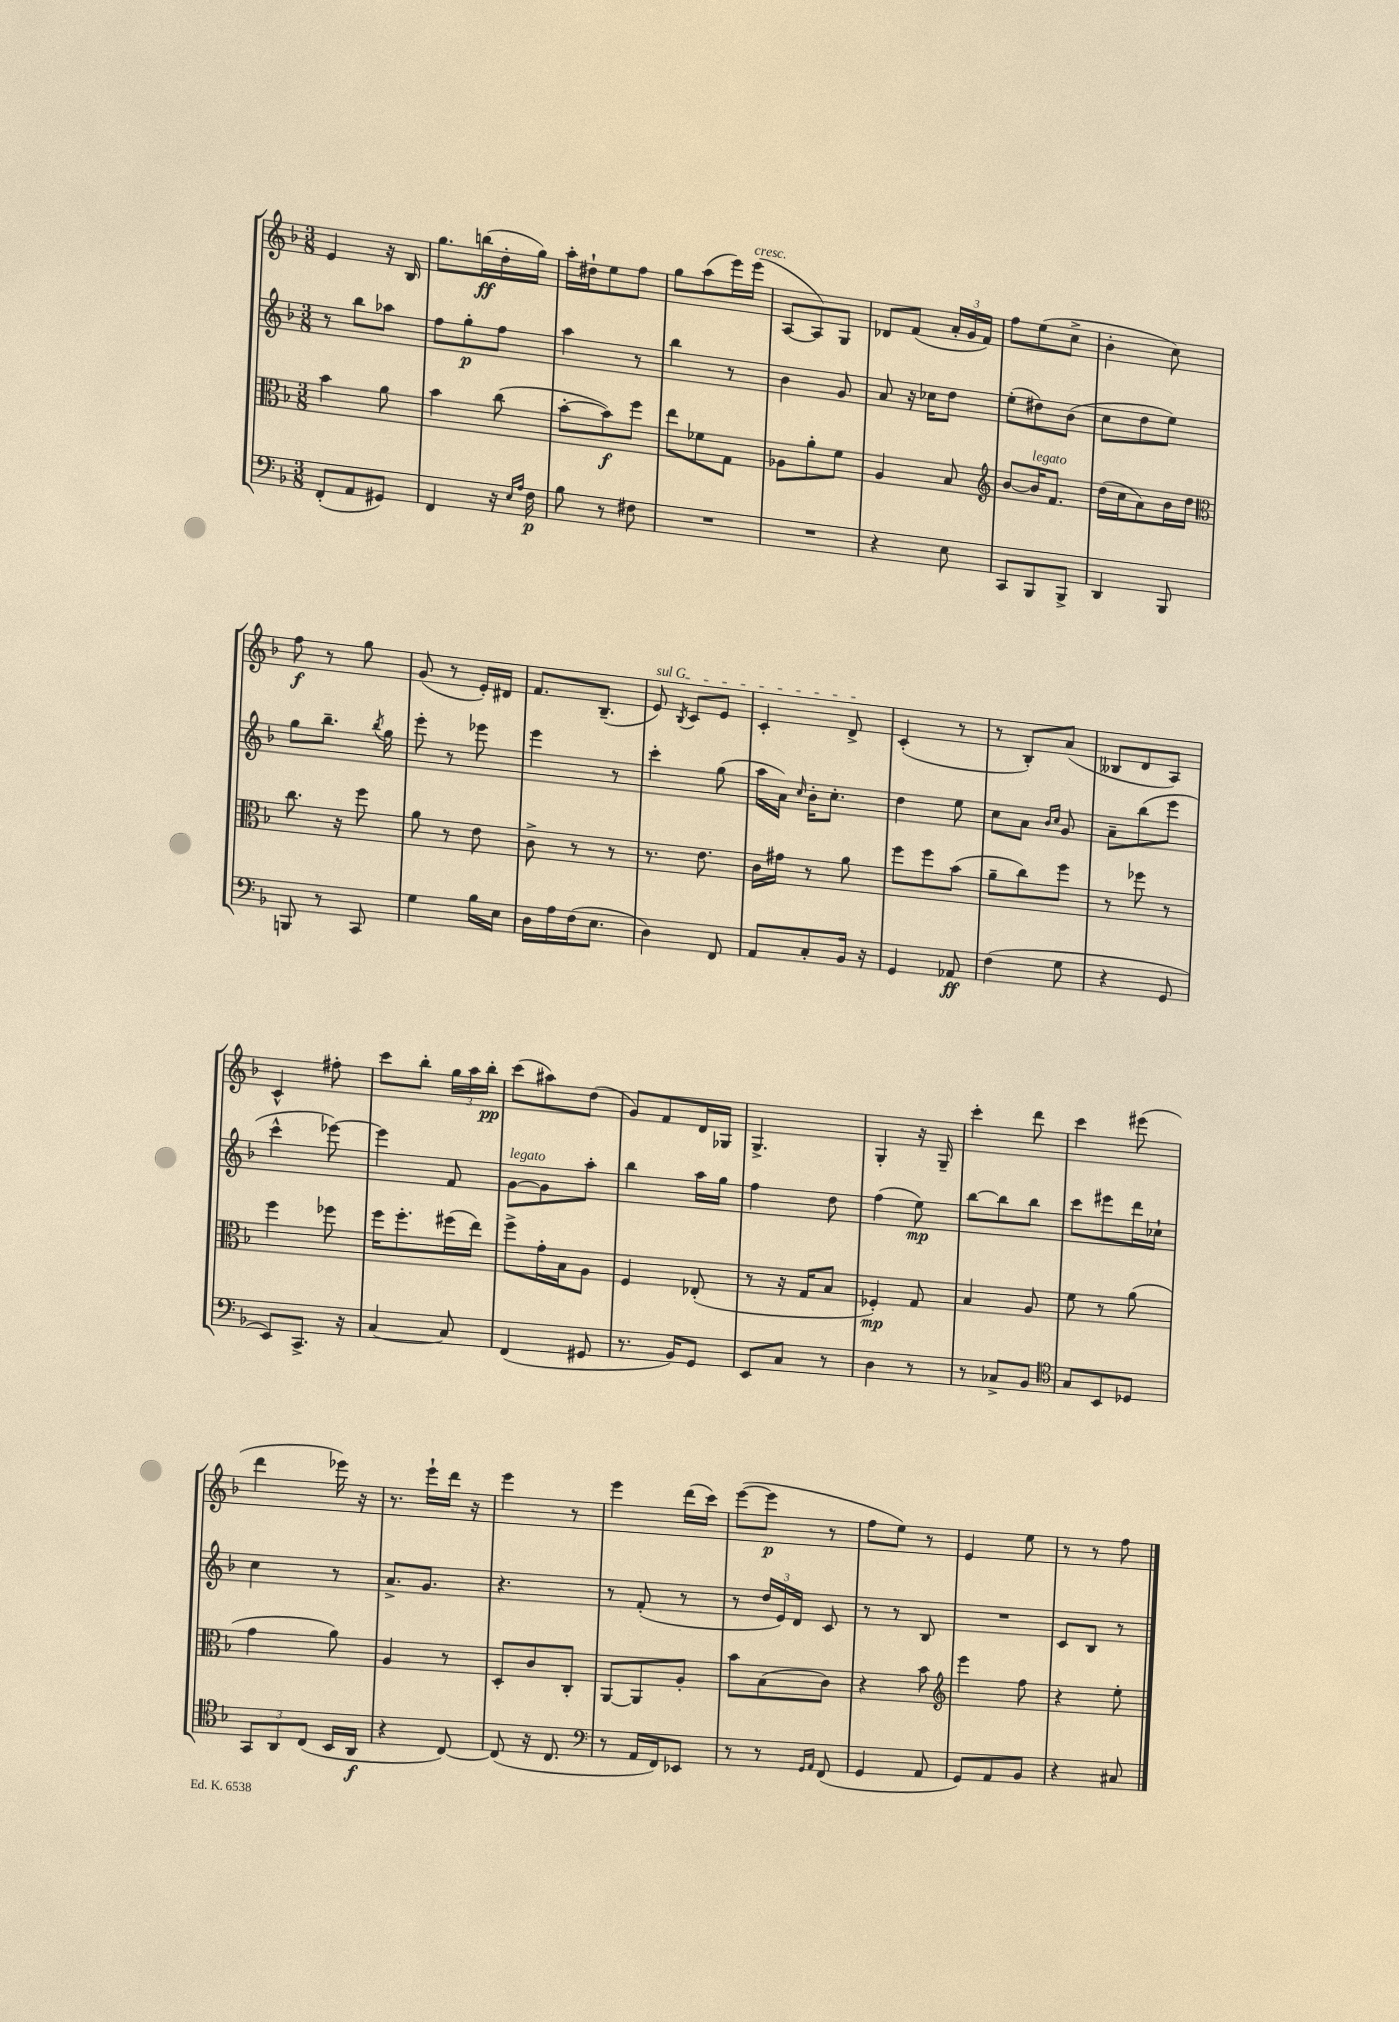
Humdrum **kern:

**kern	**kern	**kern	**kern
*staff4	*staff3	*staff2	*staff1
*clefF4	*clefC3	*clefG2	*clefG2
*k[b-]	*k[b-]	*k[b-]	*k[b-]
*M3/8	*M3/8	*M3/8	*M3/8
(8FF'/L	4b-\	8r	4e/
8AA/	.	8bb-\L	.
8GG#/J)	8a\	8aa-\J	16r
.	.	.	16B-/
=	=	=	=
4FF/	4b-\	8ff\L	8.gg\L
.	.	8gg'\	.
.	.	.	(16bb\L
16r	(8cc\	8ff\J	16dd'\
16qqE/LL	.	.	.
16qqA/JJ	.	.	.
16F\	.	.	16gg\JJ)
=	=	=	=
8B-\	[8b-'\L	4aa\	16aa'\LL
.	.	.	16dd#`\J
8r	8b-\])	.	8ee\
8F#\	8ff\J	8r	8ff\J
=	=	=	=
4.r	8ee\L	4bb-\	8gg\L
.	8f-\	.	(8aa\
.	8G\J	8r	16eee\L)
.	.	.	(16eee\JJ
=	=	=	=
4.r	8A-\L	4b-\	[8A/L
.	8a'\	.	8A/])
.	8f\J	8g/	8G/J
=	=	=	=
4r	4A/	8a/	8d-/L
.	.	16r	(8f/J
.	.	16cc-\LK	.
8E\	8B-/	8dd\J	24a'/LL
.	.	.	24g/
.	.	.	24f/JJ)
=	=	=	=
*	*clefG2	*	*
8CC/L	[8b-/L	(8ee'\L	8ff\L
8BBB-/	16b-/]K	8dd#\)	(8ee\
.	8.f/J	.	.
8BBB-^/J	.	(8b-\J	8cc^\J
=	=	=	=
4DD/	(16dd\LL	8cc\L	4b-'\
.	16cc\J	.	.
.	8a\)	8dd\	.
8BBB-/	16b-\L	8ee\J)	8cc\)
.	16dd\JJ	.	.
=	=	=	=
*	*clefC3	*	*
8BBB/	8.cc\	8gg\L	8ff\
8r	.	8.bb-~\J	8r
.	16r	.	.
8CC/	8ff\	.	8gg\
.	.	8qbb-/	.
.	.	16gg\	.
=	=	=	=
4G\	8a\	8eee'\	(8g/
.	8r	8r	8r
16B-\LL	8e\	8eee-\	16e'/LL)
16E\JJ	.	.	16d#/JJ
=	=	=	=
16D\LL	8c^\	4eee\	8.f/L
16A\	.	.	.
(16F\J	8r	.	.
8.E\J	.	.	(8.B-~/J
.	8r	8r	.
=	=	=	=
4D\)	8.r	4ccc'\	8e/)
.	.	.	8qB-/
.	.	.	8c/L
.	8.e\	.	.
8FF/	.	(8gg\	8e/J
=	=	=	=
8AA/L	16c\LL	16aa\LL	4c'/
.	16g#\JJ	16a\JJ)	.
.	.	16qqcc/	.
8C'/	8r	16b-'\LK	.
.	.	8.cc'\J	.
16BB-/Jk	8a\	.	8d^/
16r	.	.	.
=	=	=	=
4GG/	8ff\L	4dd\	(4c'/
.	8ff\	.	.
8AA-/	(8b-\J	8ee\	8r
=	=	=	=
(4F\	8a~\L	8cc\L	8r
.	8cc\)	8a\J	8B-'/L)
.	.	16qqb-/LL	.
.	.	16qqcc/JJ	.
8G\	8ff\J	8g/	(8a/J
=	=	=	=
4r	8r	8a~\L	8B--/L
.	8ff-\	(8bb-\	8d/
8GG/	8r	8eee\J	8A/J)
=	=	=	=
8EE/L)	4ff\	4ccc^^\	4c^^/
8.CC^/J	.	.	.
.	8ff-\	[8eee-\)	8ff#'\
16r	.	.	.
=	=	=	=
[4C/	16ff\LK	4eee-\]	8ccc\L
.	8.ff'\	.	.
.	.	.	8bb-'\J
8C/]	(16ff#\L	8f/	24gg\LL
.	.	.	24aa\
.	16ee\JJ)	.	.
.	.	.	24bb-'\JJ
=	=	=	=
(4FF/	8ff^\L	[8g\L	(8ccc\L
.	16g'\L	8g\]	8aa#\)
.	16B-\J	.	.
8GG#/	8A\J	8aa'\J	(8dd\J
=	=	=	=
8.r	4F/	4bb-\	8g/L)
.	.	.	8f/
16BB-/LK)	.	.	.
8GG/J	(8E-'/	16aa\LL	16d/L
.	.	16gg\JJ	16G-/JJ
=	=	=	=
8EE/L	8r	4ff\	4.G^/
8C/J	16r	.	.
.	16G/LK	.	.
8r	8B-/J	8dd\	.
=	=	=	=
4D\	4F-'/)	(4ff\	4G'/
8r	8G/	8ee\)	16r
.	.	.	16G~/
=	=	=	=
8r	4B-/	[8bb-\L	4ccc'\
8C-^/L	.	8bb-\]	.
8BB-/J	8A/	8bb-\J	8ddd\
=	=	=	=
*clefC4	*	*	*
8G/L	8f\	8ccc\L	4ccc\
8BB-/	8r	8eee#\	.
8D-/J	(8a\	16ddd\L	(8eee#\
.	.	16cc-`\JJ	.
=	=	=	=
12GG/L	4g\	4cc\	4ddd\
12AA/	.	.	.
(12C/J	.	.	.
16BB-/LL	8a\)	8r	16eee-\)
16AA/JJ	.	.	16r
=	=	=	=
4r	4A/	8.a^/L	8.r
.	.	8.g/J	16eee`\LL
[8C/)	8r	.	16ddd\JJ
.	.	.	16r
=	=	=	=
(8C/]	8D'/L	4.r	4eee\
16r	8c/	.	.
8.C/	.	.	.
.	8C'/J	.	8r
=	=	=	=
*clefF4	*	*	*
8r	[8AA/L	8r	4eee\
16AA/LL	8AA/]	(8f'/	.
16FF/J)	.	.	.
8EE-/J	8A'/J	8r	(16ddd\LL
.	.	.	16ccc\JJ)
=	=	=	=
8r	8b-\L	8r	([8eee\L
8r	(8B-\	24dd/LL	8eee\]J
.	.	24e/)	.
.	.	24d/JJ	.
16qqGG/LL	.	.	.
16qqAA/JJ	.	.	.
(8FF/	8c\J)	8c/	8r
=	=	=	=
4GG/	4r	8r	8ff\L
.	.	8r	8ee\J)
8AA/	8b-\	8B-/	8r
=	=	=	=
*	*clefG2	*	*
8GG/L)	4eee\	4.r	4e/
8AA/	.	.	.
8BB-/J	8ff\	.	8ee\
=	=	=	=
4r	4r	8c/L	8r
.	.	8B-/J	8r
8C#/	8ee'\	8r	8ff\
==	==	==	==
*-	*-	*-	*-
